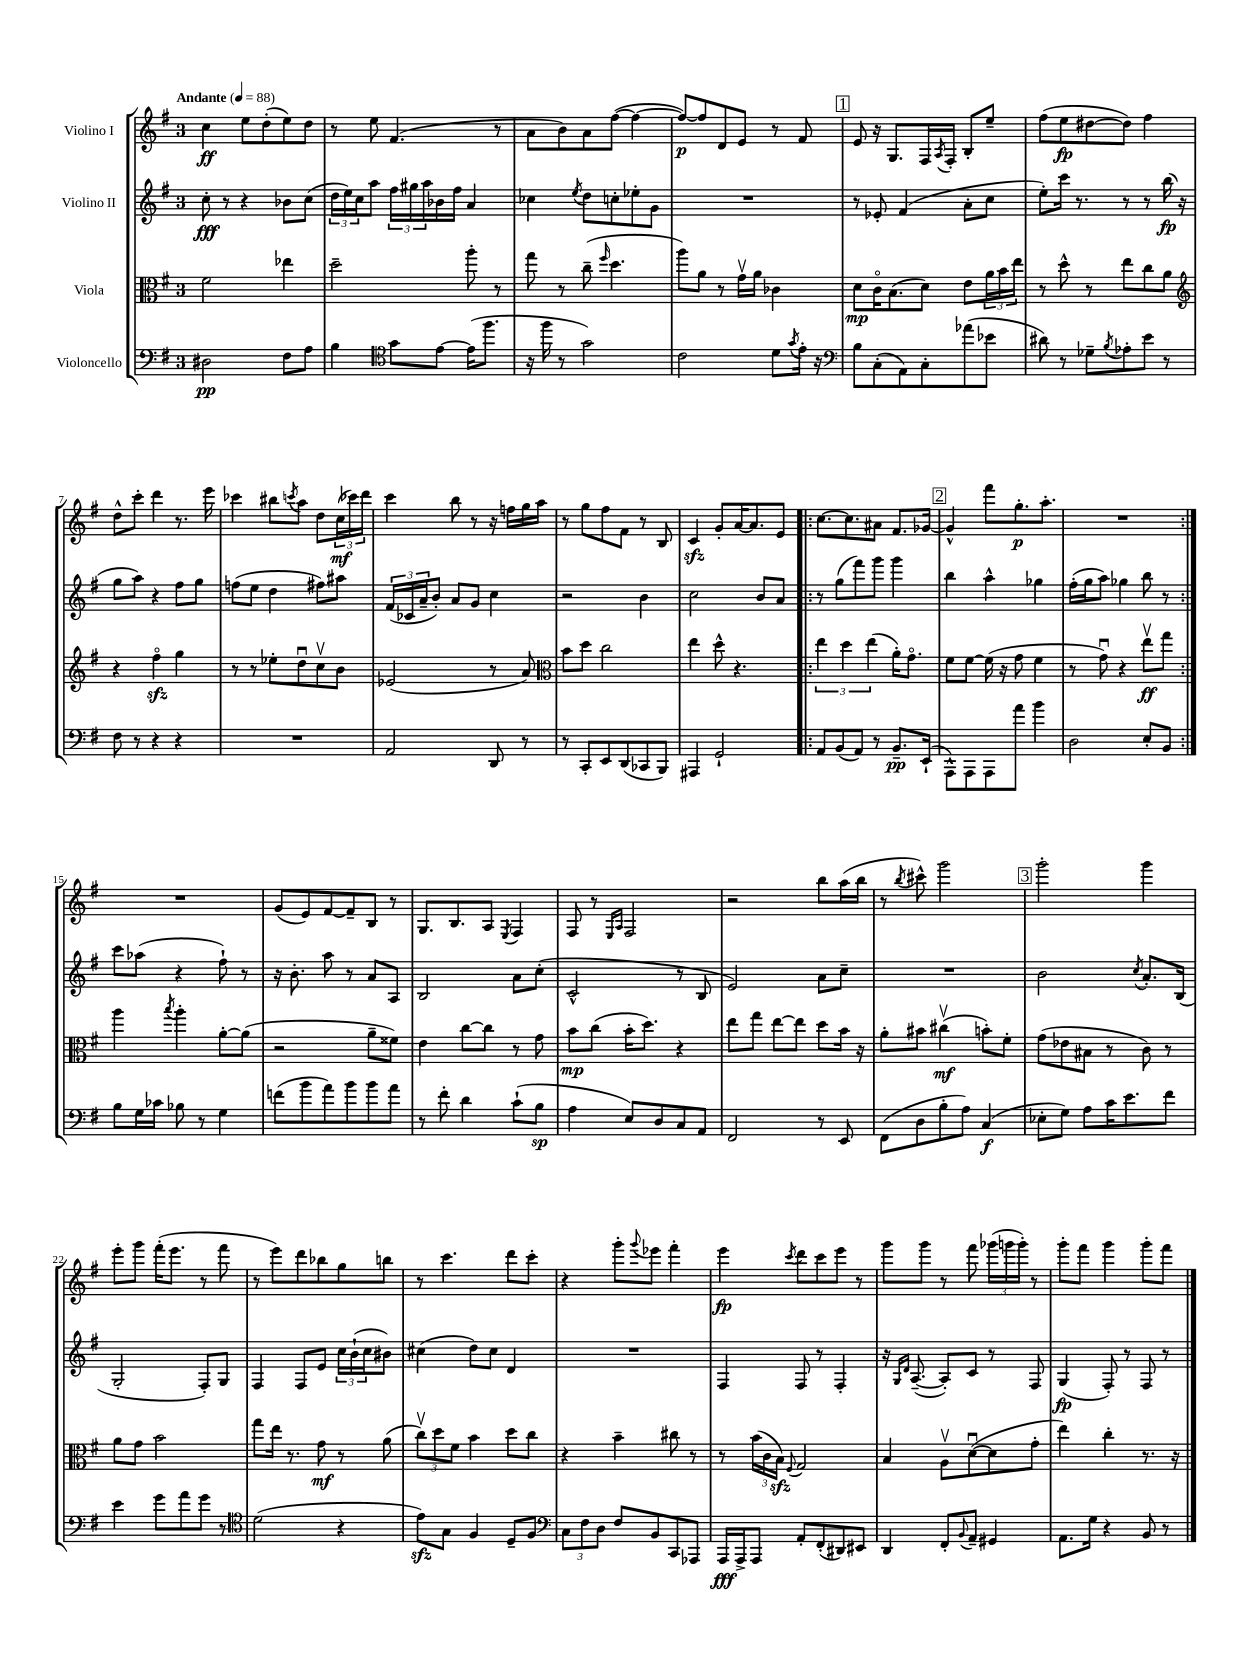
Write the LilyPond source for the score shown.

<<
\new StaffGroup <<
\new Staff = "s0" \with { instrumentName = "Violino I" } {
    \clef treble \key g \major \once \override Staff.TimeSignature.style = #'single-digit \time 3/4 \tempo "Andante" 4 = 88
    c''4\ff e''8 d''8-.( e''8) d''8 |
    r8 e''8 fis'4.( r8 |
    a'8 b'8) a'8 fis''8~( fis''4~ |
    fis''8~\p) fis''8 d'8 e'8 r8 fis'8 |
    \mark \markup { \box "1" } e'8 r16 g8. fis16 \acciaccatura { a8 } fis16-. b8-. e''8-- |
    fis''8( e''8\fp dis''8~ dis''8) fis''4 |
    d''8-^ c'''8-. d'''4 r8. e'''16 |
    ces'''4 bis''8 \acciaccatura { c'''8 } a''8 d''8 \tuplet 3/2 { c''16\mf( ces'''16) d'''16 } |
    c'''4 b''8 r8 r16 f''16 g''16 a''16 |
    r8 g''8 fis''8 fis'8 r8 b8 |
    c'4\sfz g'8-. a'16~ a'8. e'8 |
    \repeat volta 2 { c''8.~ c''8. ais'8 fis'8. ges'16~ |
    \mark \markup { \box "2" } ges'4-^ fis'''8 g''8.-.\p a''8.-. |
    R2. | }
    R2. |
    g'8( e'8) fis'8~ fis'8-- b8 r8 |
    g8. b8. a8 \acciaccatura { e8 } fis4 |
    fis8 r8 \grace { e16 a16 } fis2 |
    r2 b''8 a''16( b''16 |
    r8 \acciaccatura { b''8 } cis'''8-^) g'''2 |
    \mark \markup { \box "3" } g'''2-. g'''4 |
    e'''8-. g'''8 fis'''16-.( e'''8. r8 fis'''8 |
    r8 e'''8) d'''8 bes''8 g''8 b''8 |
    r8 c'''4. d'''8 c'''8-. |
    r4 g'''8-. \appoggiatura { g'''8 } ees'''8 fis'''4-. |
    e'''4\fp \acciaccatura { c'''8 } d'''8 c'''8 e'''8 r8 |
    g'''8 g'''8 r8 fis'''8 \tuplet 3/2 { ges'''16( g'''16 g'''16-.) } r8 |
    g'''8-. fis'''8 g'''4 g'''8-. fis'''8 \bar "|." |
}
\new Staff = "s1" \with { instrumentName = "Violino II" } {
    \clef treble \key g \major \once \override Staff.TimeSignature.style = #'single-digit \time 3/4
    c''8-.\fff r8 r4 bes'8 c''8( |
    \tuplet 3/2 { d''16 e''16) c''16 } a''8 \tuplet 3/2 { fis''16 gis''16 a''16 } bes'16 fis''16 a'4 |
    ces''4 \acciaccatura { e''8 } d''8 c''8-. ees''8-. g'8 |
    R2. |
    \mark \markup { \box "1" } r8 ees'8-. fis'4( a'8-. c''8 |
    e''8-.) c'''16 r8. r8 r8 b''16\fp( r16 |
    g''8 a''8) r4 fis''8 g''8 |
    f''8( e''8 d''4 fis''8) ais''8 |
    \tuplet 3/2 { fis'16( ces'16 a'16-- } b'8-.) a'8 g'8 c''4 |
    r2 b'4 |
    c''2 b'8 a'8 |
    \repeat volta 2 { r8 g''8( fis'''8) g'''8 g'''4 |
    \mark \markup { \box "2" } b''4 a''4-^ ges''4 |
    fis''16-.( g''16 a''8) ges''4 b''8 r8 | }
    c'''8 aes''8( r4 fis''8-!) r8 |
    r16 b'8.-. a''8 r8 a'8 a8 |
    b2 a'8 c''8-.( |
    c'2-^ r8 b8 |
    e'2) a'8 c''8-- |
    R2. |
    \mark \markup { \box "3" } b'2 \acciaccatura { c''8 } a'8.-. b16( |
    g2-. fis8-.) g8 |
    fis4 fis8 e'8 \tuplet 3/2 { c''16 b'16-!( c''16 } bis'8) |
    cis''4( d''8) cis''8 d'4 |
    R2. |
    fis4 fis8 r8 fis4-. |
    r16 \grace { g16 d'16 } a8.~--( a8-.) c'8 r8 fis8 |
    g4\fp( fis8-.) r8 fis8 r8 \bar "|." |
}
\new Staff = "s2" \with { instrumentName = "Viola" } {
    \clef alto \key g \major \once \override Staff.TimeSignature.style = #'single-digit \time 3/4
    fis'2 ees''4 |
    d''2-- a''8-. r8 |
    g''8 r8 c''8--( \grace { fis''16 } d''4. |
    a''8) a'8 r8 g'16\upbow a'16 ces'4 |
    \mark \markup { \box "1" } d'8\mp c'16\flageolet b8.( d'8) e'8 \tuplet 3/2 { a'16 b'16 e''16 } |
    r8 d''8-^ r8 e''8 c''8 a'8 |
    \clef treble r4 fis''4\flageolet\sfz g''4 |
    r8 r8 ees''8-. d''8\downbow c''8\upbow b'8 |
    ees'2( r8 a'8) |
    \clef alto b'8 d''8 c''2 |
    e''4 d''8-^ r4. |
    \repeat volta 2 { \tuplet 3/2 { e''4 d''4 e''4( } a'16-.) g'8.\flageolet |
    \mark \markup { \box "2" } fis'8 fis'8~ fis'16( r16 g'8 fis'4 |
    r8 g'8\downbow) r4 e''8\upbow\ff g''8 | }
    a''4 \acciaccatura { b''8 } a''4-. a'8~-. a'8( |
    r2 a'8-- fisis'8) |
    e'4 c''8~ c''8 r8 g'8 |
    b'8\mp c''8( b'16-. d''8.) r4 |
    e''8 g''8 e''8~ e''8 d''8 b'16 r16 |
    a'8-. bis'8 cis''4\upbow\mf( b'8-.) fis'8-. |
    \mark \markup { \box "3" } g'8( ees'8 bis8 r8 c'8) r8 |
    a'8 g'8 b'2 |
    g''8 e''16 r8. g'8\mf r8 a'8( |
    \tuplet 3/2 { c''8\upbow) d''8 fis'8 } b'4 d''8 c''8 |
    r4 b'4-- cis''8 r8 |
    r8 \tuplet 3/2 { b'16( c'16 b16\sfz) } \appoggiatura { fis8 } g2 |
    b4 a8\upbow d'8~\downbow( d'8 g'8-. |
    e''4) c''4-. r8. r16 \bar "|." |
}
\new Staff = "s3" \with { instrumentName = "Violoncello" } {
    \clef bass \key g \major \once \override Staff.TimeSignature.style = #'single-digit \time 3/4
    dis2\pp fis8 a8 |
    b4 \clef tenor g'8 e'8~ e'16( fis''8. |
    r16 fis''16 r8 g'2) |
    c'2 d'8 \acciaccatura { g'8 } e'16-. r16 |
    \mark \markup { \box "1" } \clef bass b8 c8-.( a,8) c8-. aes'8( ees'8 |
    dis'8) r8 ges8-- \acciaccatura { b8 } aes8-. e'8 r8 |
    fis8 r8 r4 r4 |
    R2. |
    a,2 d,8 r8 |
    r8 c,8-. e,8 d,8( ces,8 b,,8) |
    ais,,4 g,2-! |
    \repeat volta 2 { a,8 b,8( a,8) r8 b,8.--\pp e,16-!( |
    \mark \markup { \box "2" } a,,8-^) a,,8 a,,8 a'8 b'4 |
    d2 e8-. b,8 | }
    b8 g16 ces'16 bes8 r8 g4 |
    f'8( b'8 a'8) b'8 b'8 a'8 |
    r8 fis'8-. d'4 c'8-!( b8\sp |
    a4 e8) d8 c8 a,8 |
    fis,2 r8 e,8 |
    fis,8( d8 b8-. a8) c4\f( |
    \mark \markup { \box "3" } ees8-. g8) a8 c'16 e'8. fis'8 |
    e'4 g'8 a'8 g'8 r8 |
    \clef tenor d'2( r4 |
    e'8\sfz) g8 fis4 d8-- fis8 |
    \clef bass \tuplet 3/2 { c8 fis8 d8 } fis8 b,8 c,8 aes,,8 |
    a,,16\fff a,,16-> a,,8 a,8-. fis,8-.( dis,8) eis,8 |
    d,4 fis,8-. \appoggiatura { b,8 } a,8-- gis,4 |
    a,8. g16 r4 b,8 r8 \bar "|." |
}
>>
>>
